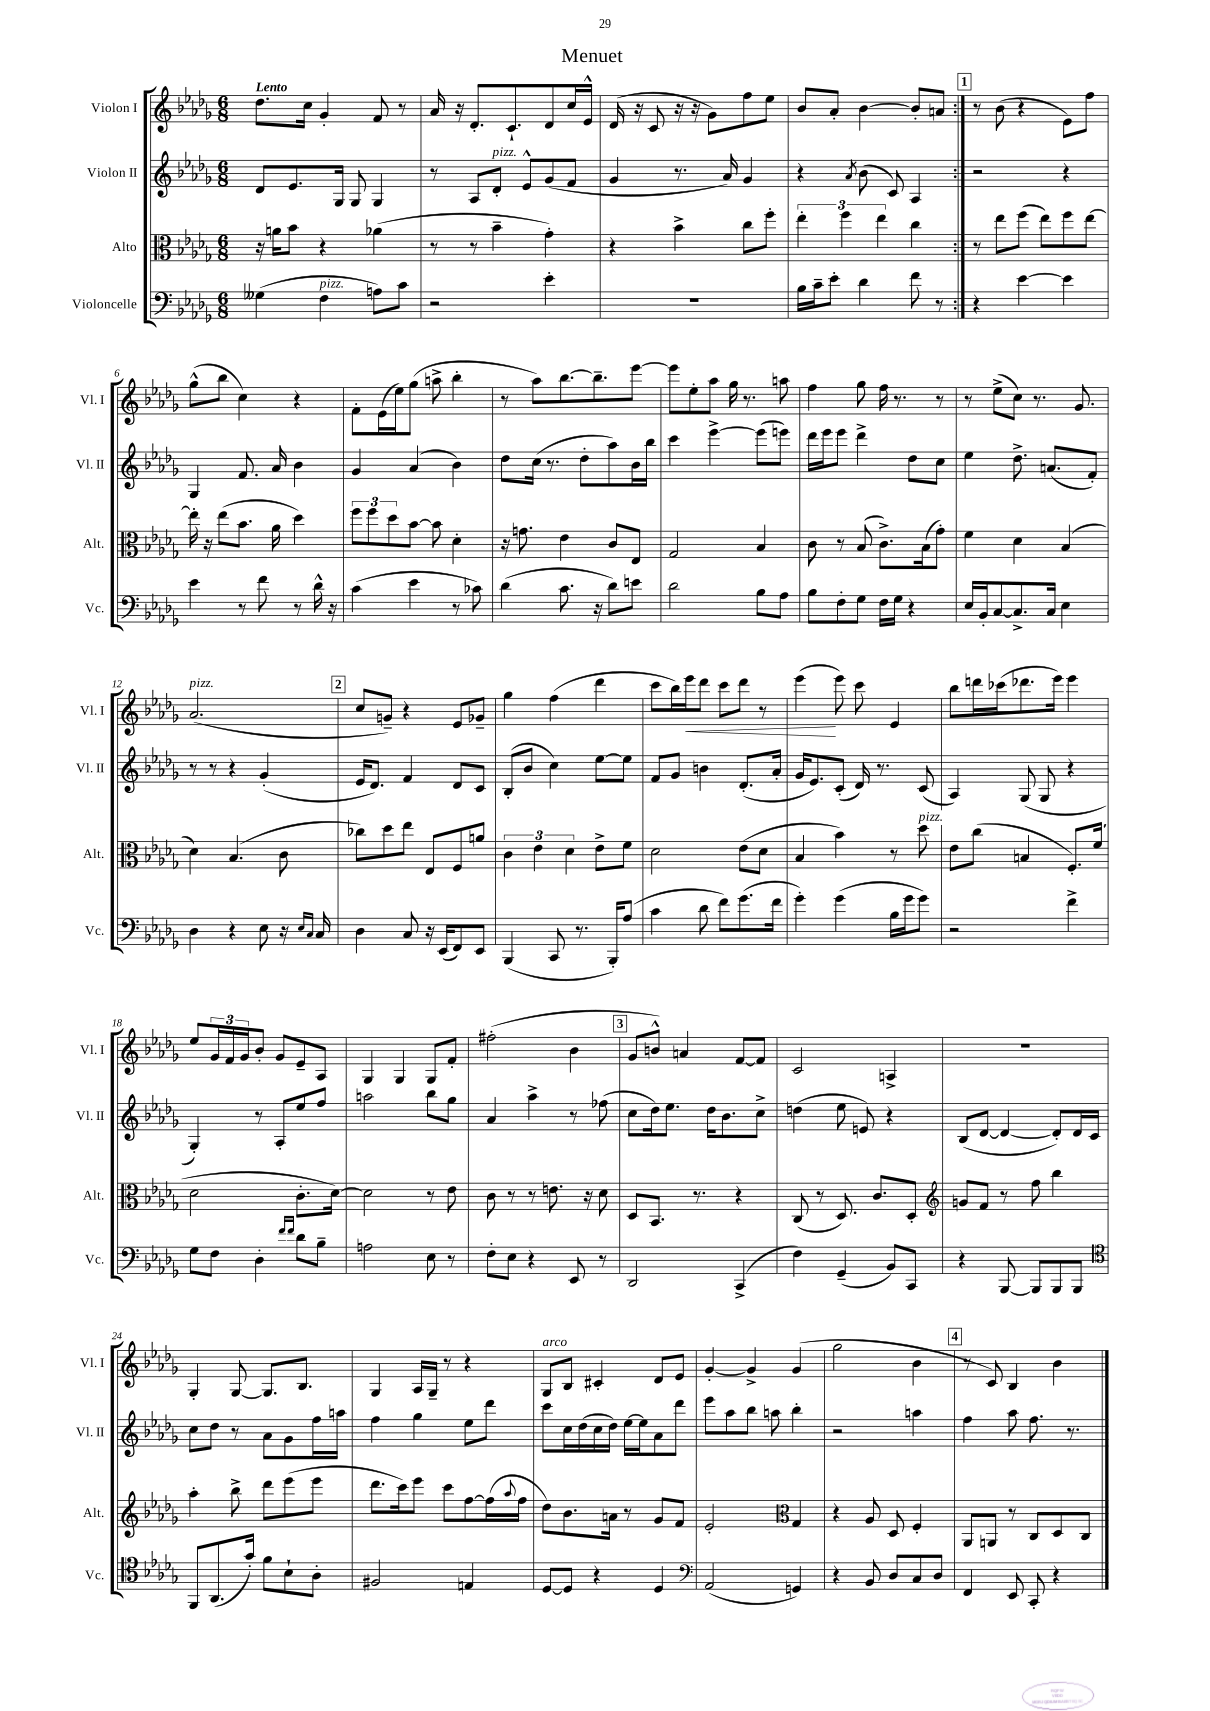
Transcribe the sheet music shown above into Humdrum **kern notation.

**kern	**kern	**kern	**kern
*staff4	*staff3	*staff2	*staff1
*clefF4	*clefC3	*clefG2	*clefG2
*k[b-e-a-d-g-]	*k[b-e-a-d-g-]	*k[b-e-a-d-g-]	*k[b-e-a-d-g-]
*M6/8	*M6/8	*M6/8	*M6/8
(4G--	16r	8d-	8.dd-
.	16a	.	.
.	8b-	8.e-	.
.	.	.	16cc
4F	4r	.	4g-'
.	.	16G-	.
.	.	8G-	.
8A)	(4a-	4G-	8f
8c	.	.	8r
=	=	=	=
2r	8r	8r	16a-
.	.	.	16r
.	8r	8A-	8.d-'
.	4b-~	8d-'	.
.	.	.	8.c`
.	.	8e-^^	.
4e-'	4g-')	(8g-	8d-
.	.	8f	16cc
.	.	.	16e-^^
=	=	=	=
2.r	4r	4g-	(16d-
.	.	.	16r
.	.	.	8c
.	4b-^	8.r	16r
.	.	.	16r
.	.	.	8g-)
.	.	16a-)	.
.	8cc	4g-	8ff
.	8ff'	.	8ee-
=	=	=	=
16B-	6ee-'	4r	8b-
16c~	.	.	.
8e-'	.	.	8a-'
.	6ff	.	.
.	.	8qa-	.
4d-	.	(8b-	[4b-
.	6ee-	.	.
.	.	8c)	.
8f	4cc	4A-	8b-']
8r	.	.	8a
=:|!	=:|!	=:|!	=:|!
4r	8r	2r	8r
.	8ee-	.	(8b-
[4e-	(8ff	.	4r
.	8ee-)	.	.
4e-]	8ff	4r	8e-)
.	[8ee-	.	8ff
=	=	=	=
4e-	16ee-']	4G-	(8gg-^^
.	16r	.	.
.	(8ee-	.	8bb-
8r	8.b-	8.f	4cc)
8f	.	.	.
.	16a-	16a-	.
8r	4dd-)	4b-	4r
16d-^^	.	.	.
16r	.	.	.
=	=	=	=
(4c	12ff	4g-	8f'
.	12ff	.	.
.	.	.	(16e-
.	12dd-	.	.
.	.	.	16ee-)
4e-	[8b-	(4a-	(8gg-
.	8b-]	.	8aa^
8r	4d-'	4b-)	4bb-'
8c-)	.	.	.
=	=	=	=
(4d-	16r	8dd-	8r
.	8.g	.	.
.	.	(16cc	8aa-)
.	.	8.r	.
8.c	4e-	.	[8.bb-
.	.	8dd-'	.
16r	.	.	8.bb-~]
8d-)	8c	8aa-)	.
8e	8E-	16b-	[8eee-
.	.	16bb-	.
=	=	=	=
2d-	2G-	4ccc	8eee-]
.	.	.	8ee-'
.	.	[4eee-^	8aa-
.	.	.	16gg-
.	.	.	8.r
8B-	4B-	(8eee-]	.
8A-	.	8eee)	8aa
=	=	=	=
8B-	8c	16ddd-	4ff
.	.	16eee-	.
8F'	8r	8eee-	.
8G-	(8B-	4ddd-^	8gg-
16F	8.c^)	.	16ff
16G-	.	.	8.r
4r	.	8dd-	.
.	(16B-	.	.
.	8g-')	8cc	8r
=	=	=	=
16E-	4f	4ee-	8r
16BB-'	.	.	.
[8C	.	.	(8ee-^
8.C^]	4d-	8.dd-^	8cc)
.	.	.	8.r
16C	.	(8.a	.
4E-	(4B-	.	.
.	.	.	8.g-
.	.	8f')	.
=	=	=	=
4D-	4d-)	8r	(2.a-
.	.	8r	.
4r	(4.B-	4r	.
8E-	.	(4g-'	.
16r	8c	.	.
16qqE-	.	.	.
16qqC	.	.	.
16C	.	.	.
=	=	=	=
4D-	8cc-)	16e-	8cc
.	.	8.d-)	.
.	8dd-	.	8g~)
8C	8ee-	4f	4r
16r	8E-	.	.
(16EE-	.	.	.
8FF)	8F	8d-	8e-
8EE-	8a	8c	8g-~
=	=	=	=
(4BBB-	6c	(8B-'	4gg-
.	.	8b-	.
.	6e-	.	.
8CC	.	4cc)	(4ff
.	6d-	.	.
8.r	.	.	.
.	8e-^	[8ee-	4ddd-
16BBB-')	.	.	.
(8A-	8f	8ee-]	.
=	=	=	=
4c	2d-	8f	8ccc
.	.	8g-	16bb-)
.	.	.	16eee-
8d-	.	4b	8ddd-
8f)	.	.	8ccc
(8.g-	(8e-	(8.d-'	8ddd-
.	8d-	.	8r
16f	.	16a-'	.
=	=	=	=
4g-')	4B-	16g-	(4eee-
.	.	8.e-)	.
(4g-	4b-)	(8c'	8eee-)
.	.	16d-)	8ccc
.	.	8.r	.
16B-	8r	.	4e-
16g-	.	.	.
8g-)	8dd-	(8c	.
=	=	=	=
2r	8e-	4A-)	8bb-
.	(8cc	.	16ddd
.	.	.	(16ccc-
.	4B	(8G-	8.ddd-
.	.	8G-	.
.	.	.	16eee-)
4f^	8.F')	4r	4eee-
.	(16f	.	.
=	=	=	=
8G-	2d-	4G-')	8ee-
8F	.	.	24g-
.	.	.	24f
.	.	.	24g-
4D-'	.	8r	8b-'
.	.	8A-'	8g-
16qqf	.	.	.
16qqf	.	.	.
8d-	8.c'	8ee-	8e-~
8B-~	.	8ff	8A-
.	[16d-)	.	.
=	=	=	=
2A	2d-]	2aa	4G-
.	.	.	4G-
8E-	8r	8bb-	8G-
8r	8e-	8gg-	8f'
=	=	=	=
8F'	8c	4a-	(2ff#'
8E-	8r	.	.
4r	8r	4aa-^	.
.	8.e	.	.
8EE-	.	8r	4b-
.	16r	.	.
8r	8d-	(8ff-	.
=	=	=	=
2DD-	8D-	8cc	8g-
.	8.BB-	16dd-)	8b^^)
.	.	8.ee-	.
.	.	.	4a
.	8.r	.	.
.	.	16dd-	.
.	.	8.b-	.
(4CC^	4r	.	[8f
.	.	8cc^	8f]
=	=	=	=
4F)	(8C	(4dd	2c
.	8r	.	.
(4GG-~	8.D-)	8ee-	.
.	.	8e)	.
.	8.c	.	.
8BB-)	.	4r	4A^
8CC	8D-'	.	.
=	=	=	=
*	*clefG2	*	*
4r	8g	(8B-	2.r
.	8f	[8d-	.
[8BBB-	8r	4d-_	.
8BBB-]	8ff	.	.
8BBB-	4bb-	8d-'])	.
8BBB-	.	16d-	.
.	.	16c	.
=	=	=	=
*clefC4	*	*	*
8FF	4aa-'	8cc	4G-'
(8.AA-	.	8dd-	.
.	8bb-^	8r	[8G-
16g-')	.	.	.
8f	8ddd-	8a-	8.G-]
8B-`	(8eee-	8g-	.
.	.	.	8.B-
8A-'	8eee-	16ff	.
.	.	16aa	.
=	=	=	=
2F#	8.ddd-	4ff	4G-
.	16ccc)	.	.
.	8eee-	4gg-	16A-
.	.	.	16G-~
.	8ccc	.	8r
4E	[8ff	8ee-	4r
.	(16ff]	8ddd-	.
.	8qqaa-	.	.
.	16ff	.	.
=	=	=	=
[8D-	8dd-)	8ccc	8G-
8D-]	8.b-	16cc	8B-
.	.	(16dd-	.
4r	.	16cc	4c#'
.	16a	16dd-)	.
.	8r	[16ee-	.
.	.	16ee-]	.
4D-	8g-	8a-	8d-
.	8f	8ddd-	8e-
=	=	=	=
*clefF4	*	*	*
(2AA-	2e-'	8eee-	[4g-'
.	.	8aa-	.
.	.	8bb-	4g-^]
.	.	8aa	.
*	*clefC3	*	*
4GG)	4G-	4bb-'	(4g-
=	=	=	=
4r	4r	2r	2gg-
8BB-	8A-	.	.
8D-	8D-	.	.
8C	4F'	4aa	4b-
8D-	.	.	.
=	=	=	=
4FF	8AA-	4ff	8r
.	8AA	.	8c)
8EE-	8r	8aa-	4B-
8CC'	8C	8.ff	.
4r	8D-	.	4b-
.	.	8.r	.
.	8C	.	.
==	==	==	==
*-	*-	*-	*-
